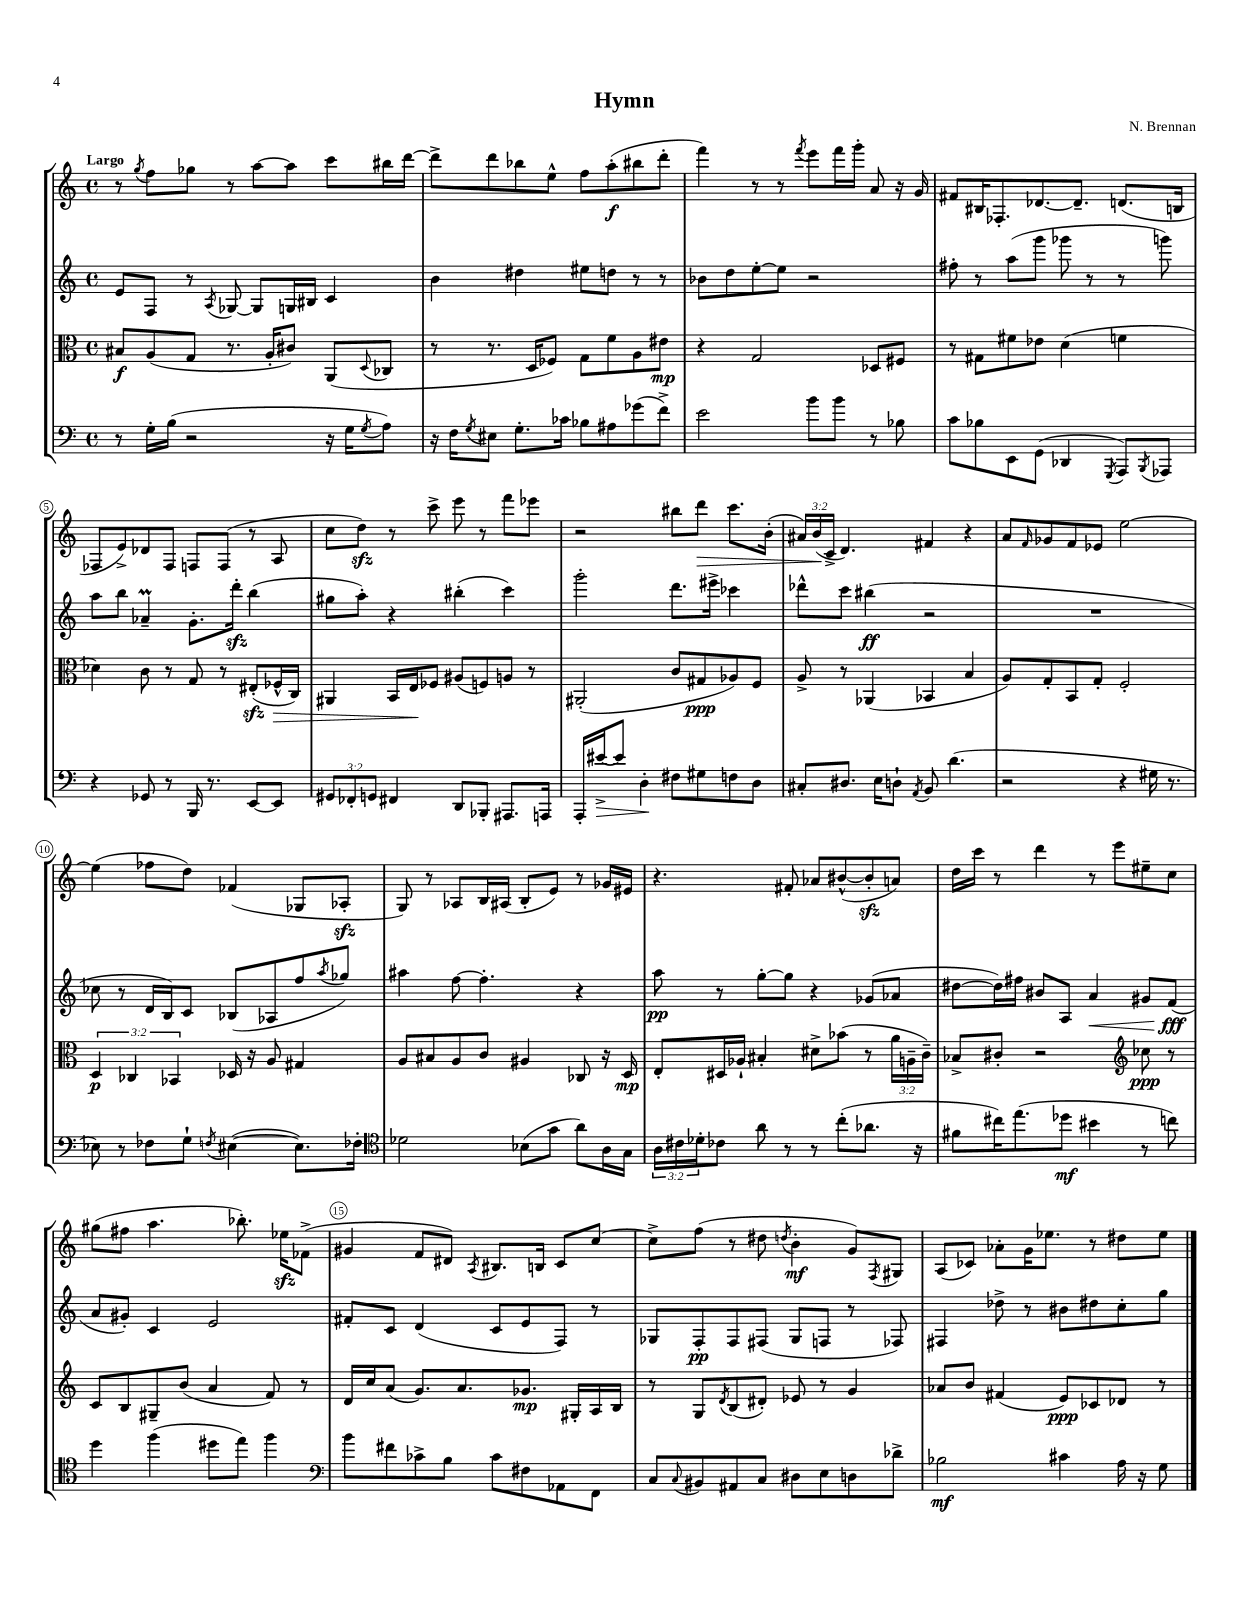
\header { title = "Hymn" composer = "N. Brennan" }
<<
\new StaffGroup <<
\new Staff = "s0" {
    \clef treble \key c \major \defaultTimeSignature \time 4/4 \override Staff.TupletNumber.text = #tuplet-number::calc-fraction-text \tempo "Largo"
    r8 \acciaccatura { g''8 } f''8 ges''8 r8 a''8~ a''8 c'''8 bis''16 d'''16~ |
    d'''8-> d'''8 bes''8 e''8-^ f''8 a''8-.\f( bis''8 d'''8-. |
    f'''4) r8 r8 \acciaccatura { f'''8 } e'''8 f'''16 g'''16-. a'8 r16 g'16 |
    fis'8 bis16 fes8.-. des'8.~ des'8.-- d'8.( b16 |
    fes8 e'8->) des'8 fes8 f8 f8( r8 a8 |
    c''8 d''8\sfz) r8 c'''8-> e'''8 r8 f'''8 ees'''8 |
    r2 bis''8 d'''8\> c'''8. b'16-.( |
    \tuplet 3/2 { ais'16) b'16\!( c'16-> } d'4.) fis'4 r4 |
    a'8 \grace { f'16 } ges'8 f'8 ees'8 e''2~ |
    e''4( fes''8 d''8) fes'4( ges8 aes8-.\sfz |
    g8) r8 aes8 b16 ais16( b8-. e'8) r8 ges'16 eis'16 |
    r4. fis'8-. aes'8 bis'8~-^( bis'8-.\sfz a'8) |
    d''16 c'''16 r8 d'''4 r8 e'''8 eis''8-- c''8 |
    gis''8( fis''8 a''4. bes''8.-.) ees''16\sfz fes'8->( |
    gis'4 f'8 dis'8) \acciaccatura { a8 } bis8. b16 c'8 c''8~ |
    c''8-> f''8( r8 dis''8 \acciaccatura { d''8 } b'4-.\mf g'8) \acciaccatura { f8 } gis8 |
    a8( ces'8) aes'8-. g'16 ees''8. r8 dis''8 ees''8 \bar "|." |
}
\new Staff = "s1" {
    \clef treble \key c \major \defaultTimeSignature \time 4/4
    e'8 f8 r8 \acciaccatura { a8 } ges8~ ges8 g16 bis16 c'4 |
    b'4 dis''4 eis''8 d''8 r8 r8 |
    bes'8 d''8 e''8~-. e''8 r2 |
    fis''8-. r8 a''8( g'''8 ges'''8 r8 r8 g'''8) |
    a''8 b''8 aes'4--\prall g'8.-. d'''16-.\sfz b''4( |
    gis''8 a''8-.) r4 bis''4-.( c'''4) |
    g'''2-. d'''8. eis'''16-> ces'''4 |
    des'''8-^ c'''8 bis''4\ff( r2 |
    R1 |
    ces''8 r8 d'16 b16) c'8 bes8( aes8 f''8 \acciaccatura { a''8 } ges''8) |
    ais''4 f''8~ f''4.-. r4 |
    a''8\pp r8 g''8~-. g''8 r4 ges'8( aes'8 |
    dis''8~ dis''16) fis''16 bis'8 a8 a'4\< gis'8 f'8\fff\!( |
    a'8 gis'8-.) c'4 e'2 |
    fis'8-. c'8 d'4( c'8 e'8 f8) r8 |
    ges8 f8-.\pp f8 fis8( ges8 f8 r8 fes8) |
    fis4 des''8-> r8 bis'8 dis''8 c''8-. g''8 \bar "|." |
}
\new Staff = "s2" {
    \clef alto \key c \major \defaultTimeSignature \time 4/4 \override Staff.TupletNumber.text = #tuplet-number::calc-fraction-text
    bis8\f a8( g8 r8. a16-. cis'8) a,8( \appoggiatura { d8 } ces8 |
    r8 r8. d16 fes8) g8 f'8 a8 eis'8\mp |
    r4 g2 des8 fis8 |
    r8 gis8 fis'8 ees'8 d'4( f'4 |
    des'4) c'8 r8 g8 r8 eis8-.\sfz( fes16-^\> c16) |
    ais,4 b,16 e16\! fes8 ais8( f8) a8 r8 |
    ais,2-.( c'8 gis8\ppp aes8) f8 |
    a8-> r8 aes,4( bes,4 b4 |
    a8) g8-. b,8 g8-. f2-. |
    \tuplet 3/2 { d4\p ces4 bes,4 } des16 r16 a8 gis4 |
    a8 bis8 a8 c'8 ais4 ces8 r16 d16\mp |
    e8-. dis16 aes16-! bis4-. dis'8-> bes'8( r8 \tuplet 3/2 { a'16 a16-- c'16--) } |
    bes8-> cis'8-. r2 \clef treble ces''8\ppp r8 |
    c'8 b8 gis8-- b'8( a'4 f'8) r8 |
    d'16 c''16 a'8( g'8.) a'8. ges'8.\mp gis16-. a16 b16 |
    r8 g8 \acciaccatura { d'8 } b8( dis'8-.) ees'8 r8 g'4 |
    aes'8 b'8 fis'4( e'8\ppp) ces'8 des'8 r8 \bar "|." |
}
\new Staff = "s3" {
    \clef bass \key c \major \defaultTimeSignature \time 4/4 \override Staff.TupletNumber.text = #tuplet-number::calc-fraction-text
    r8 g16-. b16( r2 r16 g16 \acciaccatura { g8 } a8) |
    r16 f16 \acciaccatura { g8 } eis8 g8.-. ces'16 bes8 ais8 ges'8( f'8->) |
    e'2 b'8 b'8 r8 bes8 |
    c'8 bes8 e,8 g,8( des,4 \acciaccatura { g,,8 } a,,8) \acciaccatura { b,,8 } aes,,8 |
    r4 ges,8 r8 b,,16 r8. e,8~ e,8 |
    \tuplet 3/2 { gis,8 fes,8-. g,8 } fis,4 d,8 bes,,8-. ais,,8. a,,16 |
    a,,16-. eis'16~->\> eis'8 d4-.\! fis8 gis8 f8 d8 |
    cis8-. dis8. e16 d8-! \acciaccatura { a,8 } b,8 d'4.( |
    r2 r4 gis16 r8. |
    ees8) r8 fes8 g8-! \acciaccatura { f8 } eis4~( eis8.) fes16-. |
    \clef tenor des'2 bes8( g'8 a'8) a16 g16 |
    \tuplet 3/2 { a16 cis'16 des'16-. } ces'8 a'8 r8 r8 c''8-.( aes'8. r16 |
    fis'8 cis''16) e''8.( des''8\mf bis'4 r8 c''8) |
    d''4 f''4( dis''8 e''8) f''4 |
    \clef bass b'8 fis'8 ces'8-> b8 ces'8 fis8 aes,8 f,8 |
    c8 \appoggiatura { c8 } bis,8 ais,8 c8 dis8 e8 d8 des'8-> |
    bes2\mf cis'4 a16 r16 g8 \bar "|." |
}
>>
>>
\layout { \context { \Score \override BarNumber.break-visibility = ##(#f #t #t) barNumberVisibility = #(every-nth-bar-number-visible 5) \override BarNumber.stencil = #(make-stencil-circler 0.1 0.3 ly:text-interface::print) } }
